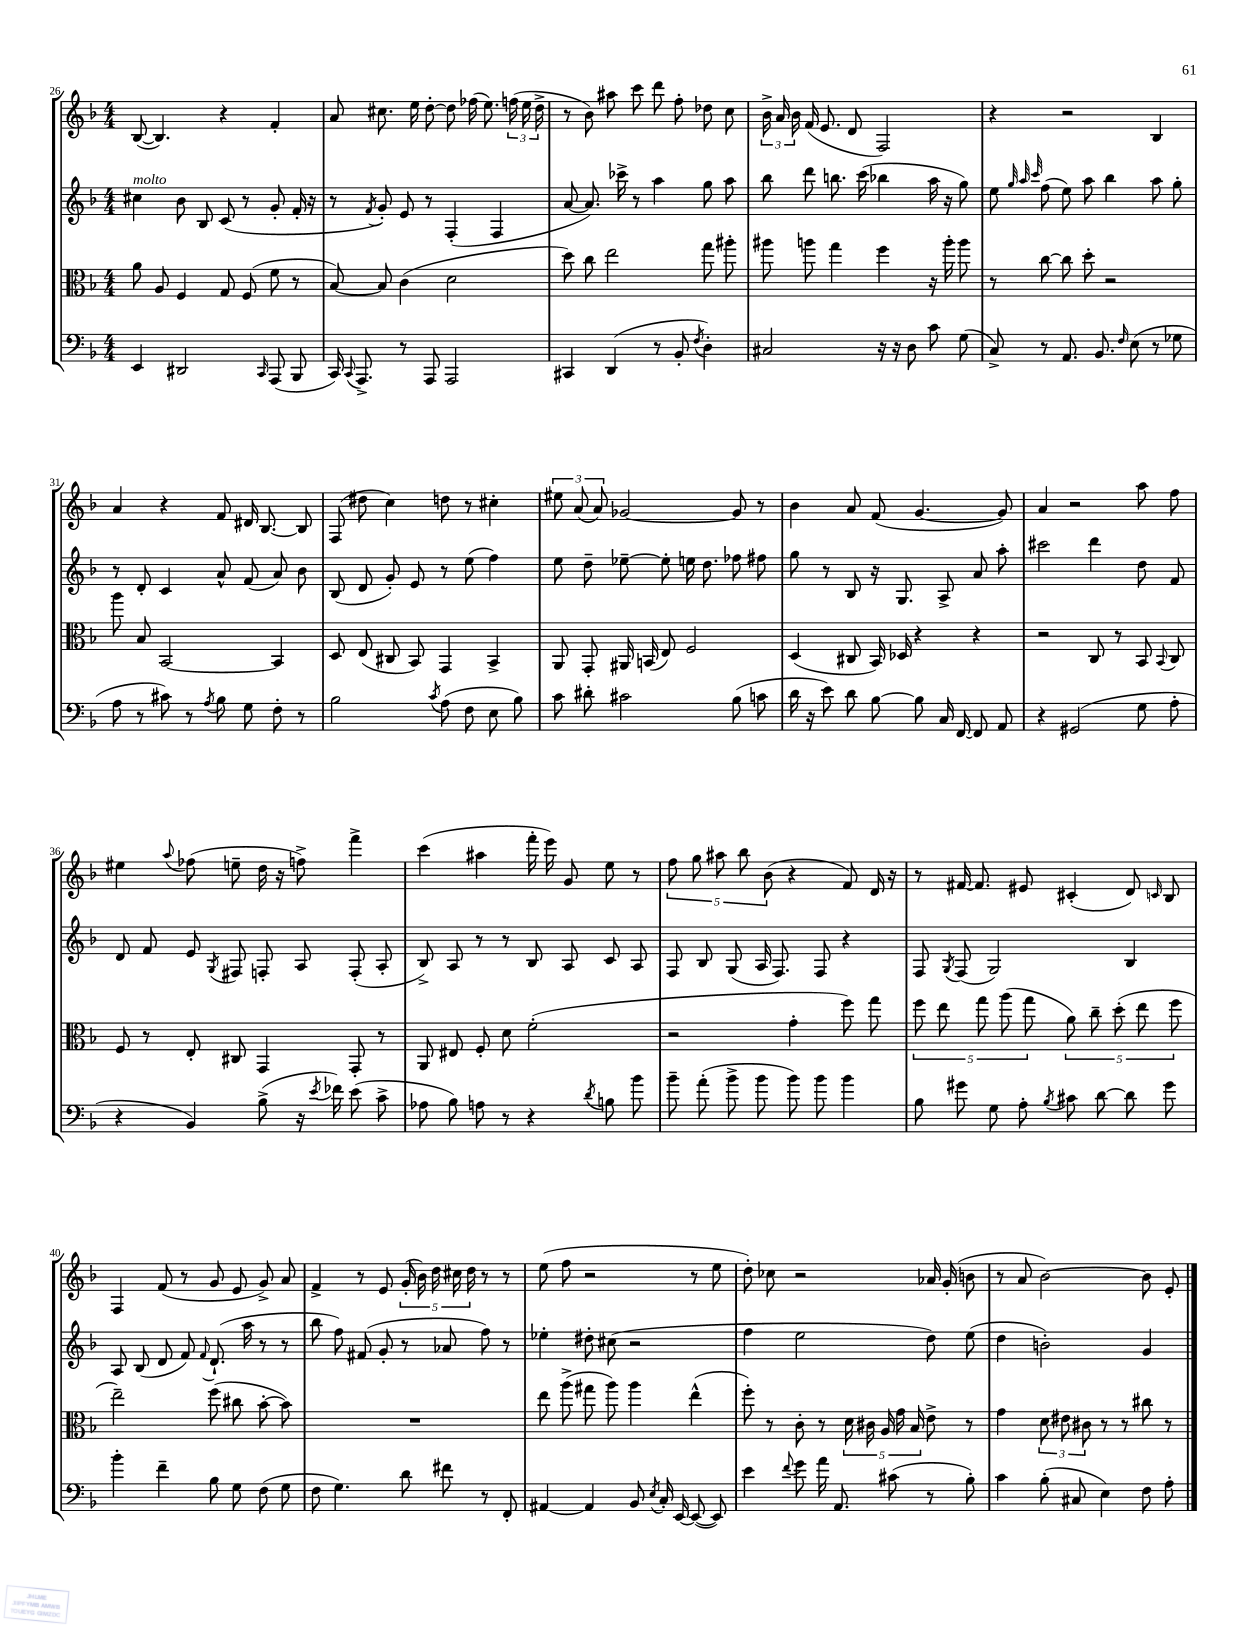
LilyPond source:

<<
\new StaffGroup <<
\new Staff = "s0" {
    \clef treble \key f \major \numericTimeSignature \time 4/4
    \autoBeamOff bes8~( bes4.) r4 f'4-. |
    a'8 cis''8. e''16 d''8~-. d''8 fes''16( e''8.) \tuplet 3/2 { f''16( e''16 d''16-> } |
    r8 bes'8) ais''8 c'''8 d'''8 f''8-. des''8 c''8 |
    \tuplet 3/2 { bes'16-> a'16 bes'16 } f'16( e'8. d'8 f2) |
    r4 r2 bes4 |
    a'4 r4 f'8 dis'16 bes8.~ bes8 |
    f8( dis''8 c''4) d''8 r8 cis''4-. |
    \tuplet 3/2 { eis''8 a'8( a'8) } ges'2~ ges'8 r8 |
    bes'4 a'8 f'8( g'4.~ g'8) |
    a'4 r2 a''8 f''8 |
    eis''4 \appoggiatura { a''8 } fes''8( e''8-- d''16 r16 f''8->) f'''4-> |
    c'''4( ais''4 f'''16-. e'''16) g'8 e''8 r8 |
    \tuplet 5/4 { f''8 g''8 ais''8 bes''8 bes'8( } r4 f'8) d'16 r16 |
    r8 fis'16~ fis'8. eis'8 cis'4-.( d'8) \grace { c'16 } bes8 |
    f4 f'8( r8 g'8 e'8 g'8->) a'8 |
    f'4-> r8 e'8 \tuplet 5/4 { g'16-.( bes'16) d''16 cis''16 d''16 } r8 r8 |
    e''8( f''8 r2 r8 e''8 |
    d''8-.) ces''8 r2 aes'16 g'16-.( b'8 |
    r8 a'8 bes'2~) bes'8 e'8-. \bar "|." |
}
\new Staff = "s1" {
    \clef treble \key f \major \numericTimeSignature \time 4/4
    \autoBeamOff cis''4^\markup { \italic "molto" } bes'8 bes8 c'8( r8 g'8-. f'16-. r16 |
    r8 \acciaccatura { f'8 } g'8-.) e'8 r8 f4-.( f4 |
    a'8~ a'8.) ces'''16-> r8 a''4 g''8 a''8 |
    bes''8 d'''8 b''8. c'''16( bes''4 a''16 r16 g''8) |
    e''8 \grace { g''32 a''32 c'''32 } f''8( e''8) a''8 bes''4 a''8 g''8-. |
    r8 d'8-. c'4 a'8-^ f'8( a'8) bes'8 |
    bes8( d'8 g'8-.) e'8 r8 e''8( f''4) |
    e''8 d''8-- ees''8~-- ees''8-. e''16 d''8. fes''8 fis''8 |
    g''8 r8 bes8 r16 g8. a8-> a'8 a''8-. |
    cis'''2 d'''4 d''8 f'8 |
    d'8 f'8 e'8 \acciaccatura { g8 } fis8 f8-. a8 f8-.( a8-. |
    bes8->) a8 r8 r8 bes8 a8 c'8 a8 |
    f8 bes8 g8( a16 f8.) f8 r4 |
    f8 \acciaccatura { g8 } f8( g2) bes4 |
    a8 bes8( d'8 f'8) \appoggiatura { f'8 } d'8.-!( a''16 r8 r8 |
    bes''8 f''8) fis'8( g'8-. r8 aes'8 f''8) r8 |
    ees''4-. dis''8-. cis''8( r2 |
    f''4 e''2 d''8) e''8( |
    d''4 b'2-.) g'4 \bar "|." |
}
\new Staff = "s2" {
    \clef alto \key f \major \numericTimeSignature \time 4/4
    \autoBeamOff a'8 a8 f4 g8 f8( f'8 r8 |
    bes8~) bes8 c'4( d'2 |
    d''8) c''8 e''2 g''8 ais''8-. |
    ais''8 a''8 g''4 f''4 r16 a''16-. a''8 |
    r8 c''8~ c''8 d''8-. r2 |
    a''8 bes8 bes,2~ bes,4 |
    d8 e8( cis8 bes,8) g,4 bes,4-> |
    a,8 g,8-. ais,16 b,16( e8) f2 |
    d4( cis8 bes,16) des16 r4 r4 |
    r2 c8 r8 bes,8 \appoggiatura { bes,8 } c8 |
    f8 r8 e8-. cis8 g,4 g,8-. r8 |
    a,8 eis8 f8-. d'8 f'2-.( |
    r2 g'4-. f''8) g''8 |
    \tuplet 5/4 { f''8 e''8 g''8 a''8( g''8 } \tuplet 5/4 { a'8) c''8-- d''8-.( e''8 f''8 } |
    e''2--) f''8( cis''8 bes'8~-. bes'8) |
    R1 |
    e''8 a''8->( gis''8 a''8) a''4 e''4-^( |
    f''8-.) r8 c'8-. r8 \tuplet 5/4 { d'16 cis'16 a16 g'16 bes16 } e'8-> r8 |
    g'4 \tuplet 3/2 { d'8 eis'8 cis'8 } r8 r8 cis''8 r8 \bar "|." |
}
\new Staff = "s3" {
    \clef bass \key f \major \numericTimeSignature \time 4/4
    \autoBeamOff e,4 dis,2 \grace { c,16 } a,,8( bes,,8 |
    c,16) \appoggiatura { c,8 } a,,8.-> r8 a,,8 a,,2 |
    cis,4 d,4( r8 bes,8-. \acciaccatura { f8 } d4-.) |
    cis2 r16 r16 d8 c'8 g8( |
    c8->) r8 a,8. bes,8. \grace { f16 } e8( r8 ges8 |
    a8 r8 cis'8) r8 \acciaccatura { a8 } bes8 g8 f8-. r8 |
    bes2 \acciaccatura { c'8 } a8( f8 e8 bes8) |
    c'8 dis'8-. cis'2 bes8( c'8 |
    d'16 r16 e'8) d'8 bes8~ bes8 c16 f,16~ f,8 a,8 |
    r4 gis,2( g8 a8-. |
    r4 bes,4) bes8->( r16 \acciaccatura { e'8 } fes'16) e'8( c'8-> |
    aes8 bes8) a8 r8 r4 \acciaccatura { d'8 } b8 bes'8 |
    bes'8-- a'8-.( bes'8-> bes'8 bes'8) bes'8 bes'4 |
    bes8 gis'8 g8 a8-. \acciaccatura { bes8 } cis'8 d'8~ d'8 gis'8 |
    bes'4-. f'4-- bes8 g8 f8( g8 |
    f8 g4.) d'8 fis'8 r8 f,8-. |
    ais,4~ ais,4 bes,8 \acciaccatura { e8 } c16-. e,16~ e,8~( e,8) |
    e'4 \appoggiatura { f'8 } g'8 a'16 a,8. cis'8( r8 bes8-.) |
    c'4 bes8-.( cis8 e4) f8 a8-. \bar "|." |
}
>>
>>
\layout { \context { \Score currentBarNumber = #26 } }
